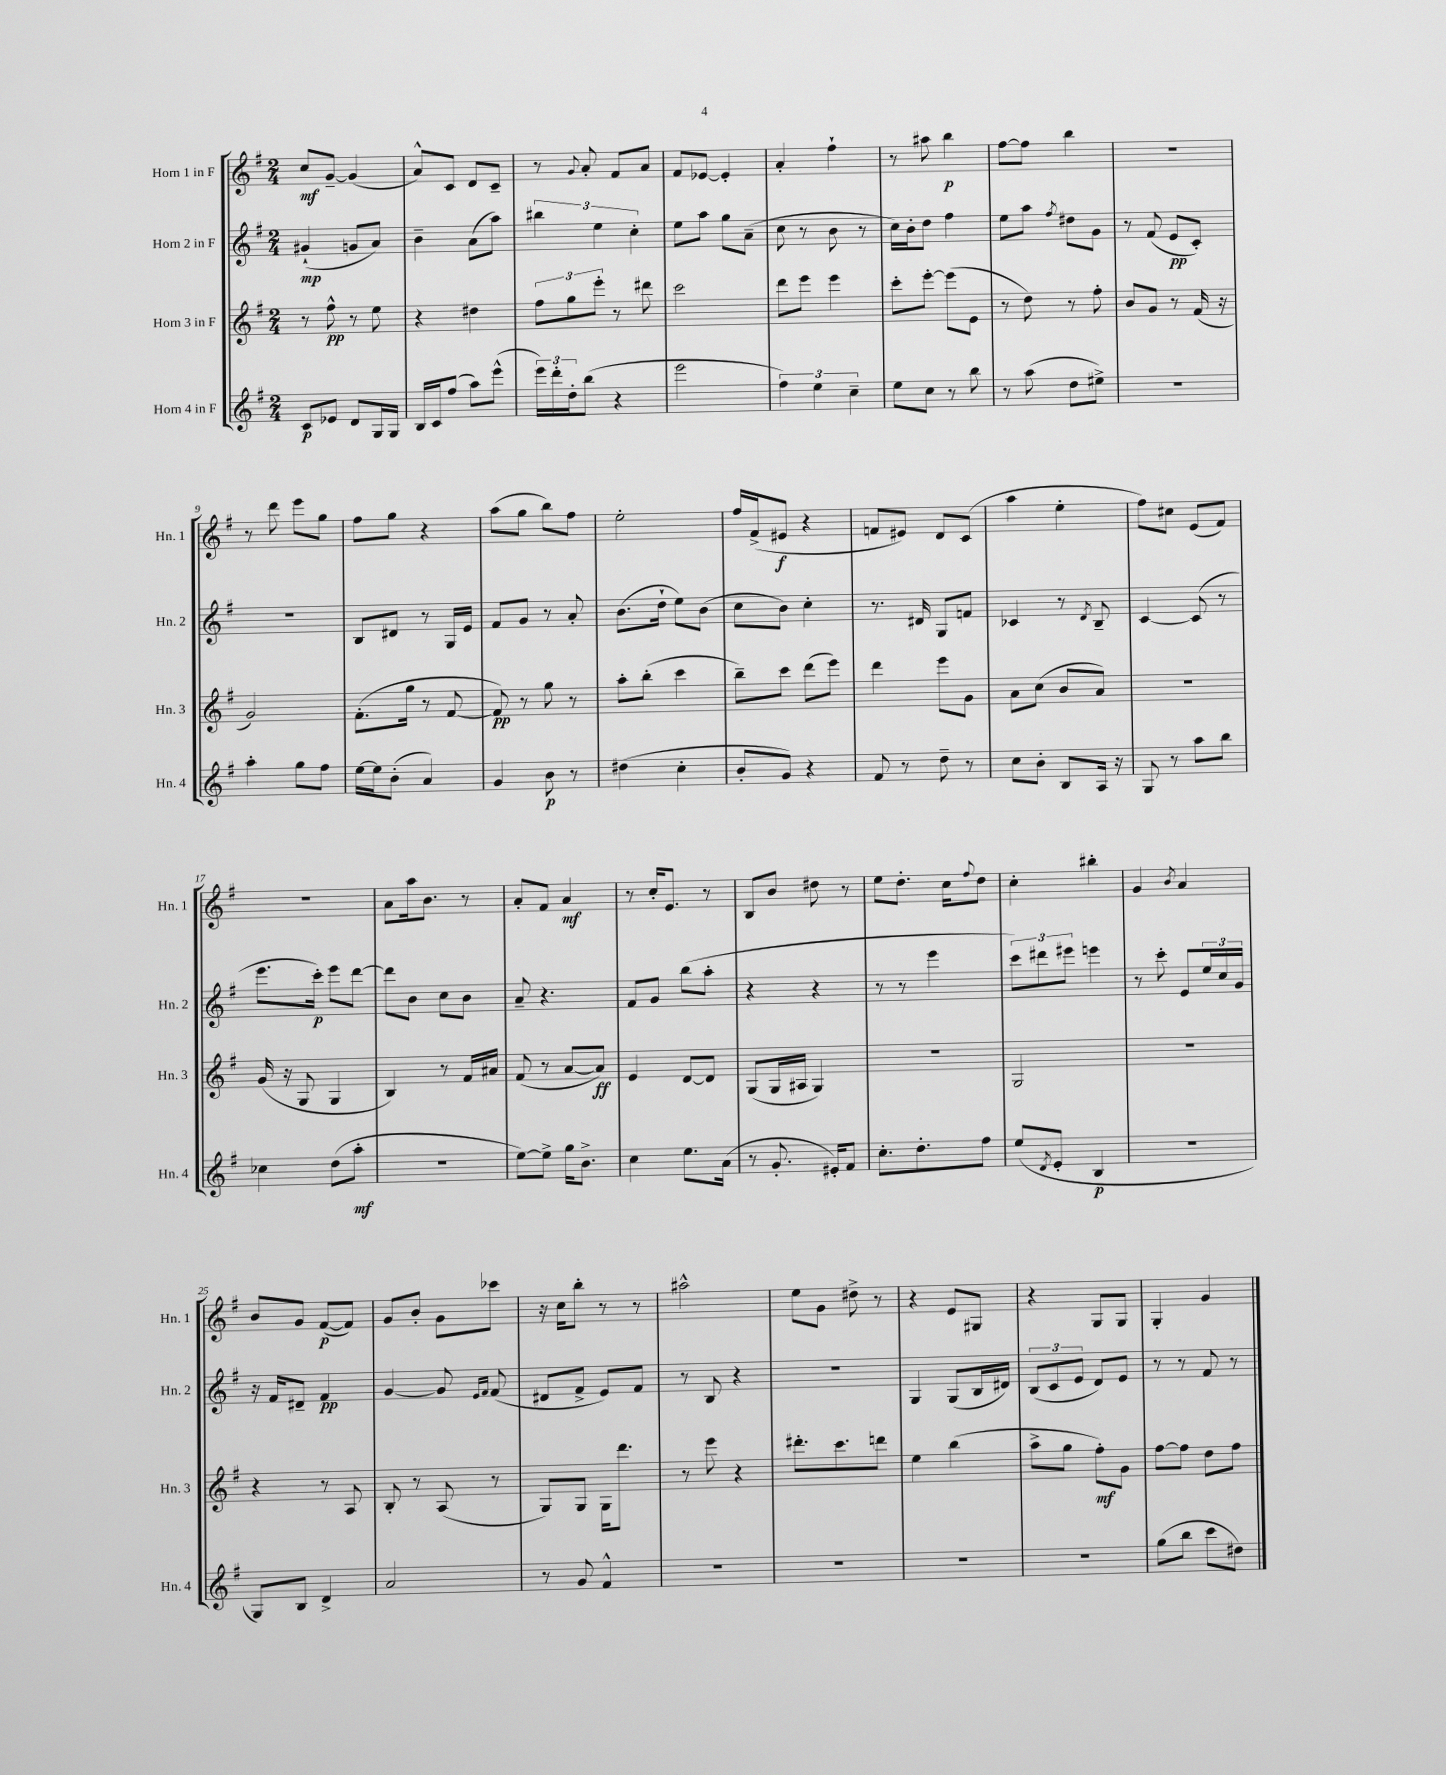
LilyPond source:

<<
\new StaffGroup <<
\new Staff = "s0" \with { instrumentName = "Horn 1 in F" shortInstrumentName = "Hn. 1" } {
    \clef treble \key g \major \numericTimeSignature \time 2/4
    c''8\mf g'8~-- g'4( |
    a'8-^) c'8 d'8 c'8-- |
    r8 \appoggiatura { g'8 } a'8-. fis'8 a'8 |
    fis'8 ees'8~ ees'4-. |
    a'4-. fis''4-! |
    r8 ais''8 b''4\p |
    fis''8~ fis''8 b''4 |
    r2 |
    r8 d'''8 e'''8 g''8 |
    fis''8 g''8 r4 |
    a''8( g''8 b''8) fis''8 |
    e''2-. |
    fis''16 fis'16->( eis'8\f r4 |
    f'8 eis'8) d'8 c'8( |
    a''4 e''4-. |
    fis''8) cis''8 e'8( fis'8) |
    r2 |
    a'8 a''16 b'8. r8 |
    a'8-. fis'8 a'4\mf |
    r8 c''16-. e'8. r8 |
    b8 b'8 dis''8 r8 |
    e''8 d''8.-. c''16 \appoggiatura { fis''8 } d''8 |
    c''4-. bis''4-. |
    g'4 \acciaccatura { b'8 } a'4 |
    b'8 g'8 fis'8~\p( fis'8) |
    g'8 b'8-. g'8 ces'''8 |
    r16 c''16 b''8-. r8 r8 |
    ais''2-^ |
    e''8 g'8 dis''8-> r8 |
    r4 e'8 gis8 |
    r4 g8 g8 |
    g4-. g'4 \bar "|." |
}
\new Staff = "s1" \with { instrumentName = "Horn 2 in F" shortInstrumentName = "Hn. 2" } {
    \clef treble \key g \major \numericTimeSignature \time 2/4
    gis'4-!\mp( g'8 a'8) |
    b'4-- a'8( a''8) |
    \tuplet 3/2 { bis''4 e''4 c''4-. } |
    e''8 a''8 g''8 a'8--( |
    c''8 r8 b'8 r8 |
    c''16) b'16-. d''8 fis''4 |
    e''8 a''8 \acciaccatura { fis''8 } dis''8 g'8 |
    r8 fis'8( e'8\pp c'8-.) |
    R2 |
    b8 dis'8 r8 g16 e'16 |
    fis'8 g'8 r8 a'8-. |
    b'8.( d''16-! e''8) b'8( |
    c''8 b'8) c''4-. |
    r8. dis'16 g8 f'8 |
    ces'4 r8 \acciaccatura { d'8 } b8-- |
    c'4~ c'8( r8 |
    e'''8. c'''16-.\p) e'''8 d'''8~ |
    d'''8 b'8 c''8 b'8 |
    a'8-- r4. |
    fis'8 g'8 b''8( a''8-. |
    r4 r4 |
    r8 r8 e'''4 |
    \tuplet 3/2 { c'''8) dis'''8 eis'''8 } e'''4 |
    r8 c'''8-. e'8 \tuplet 3/2 { e''16 c''16 g'16 } |
    r16 fis'16 dis'8-- fis'4\pp |
    g'4~ g'8 \grace { e'16 fis'16 } fis'8( |
    dis'8 fis'8-> e'8) fis'8 |
    r8 b8 r4 |
    R2 |
    g4 g8( b16 dis'16) |
    \tuplet 3/2 { b8( c'8 e'8 } d'8) e'8 |
    r8 r8 fis'8 r8 \bar "|." |
}
\new Staff = "s2" \with { instrumentName = "Horn 3 in F" shortInstrumentName = "Hn. 3" } {
    \clef treble \key g \major \numericTimeSignature \time 2/4
    r8 fis''8-^\pp r8 e''8 |
    r4 dis''4 |
    \tuplet 3/2 { fis''8 g''8 e'''8-. } r8 dis'''8 |
    c'''2 |
    d'''8 e'''8 e'''4 |
    c'''8-. e'''8~-. e'''8( e'8 |
    r8 d''8) r8 fis''8-. |
    b'8 g'8 r8 fis'16( r16 |
    g'2) |
    fis'8.-.( g''16 r8 fis'8~ |
    fis'8\pp) r8 g''8 r8 |
    a''8-. b''8-.( c'''4 |
    b''8--) c'''8 d'''8( e'''8) |
    d'''4 e'''8 g'8 |
    a'8 c''8( b'8 a'8) |
    r2 |
    g'16( r16 g8 g4 |
    b4) r8 fis'16 ais'16 |
    fis'8( r8 a'8~ a'8\ff) |
    e'4 d'8~ d'8 |
    g8( g16 ais16 g4) |
    R2 |
    g2 |
    R2 |
    r4 r8 a8 |
    b8-. r8 a8( r8 |
    g8) g8 g16 d'''8. |
    r8 e'''8 r4 |
    dis'''8.-. c'''8. d'''8 |
    e''4 b''4( |
    a''8-> g''8 fis''8-.\mf) g'8 |
    fis''8~ fis''8 d''8 fis''8 \bar "|." |
}
\new Staff = "s3" \with { instrumentName = "Horn 4 in F" shortInstrumentName = "Hn. 4" } {
    \clef treble \key g \major \numericTimeSignature \time 2/4
    c'8\p ees'8 d'8 g16 g16 |
    b16 c'16 fis''8( a''8) e'''8-^( |
    \tuplet 3/2 { e'''16) d'''16-. d''16-. } b''8( r4 |
    e'''2 |
    \tuplet 3/2 { fis''4) e''4 c''4-- } |
    e''8 c''8 r8 b''8 |
    r8 a''8( d''8 eis''8->) |
    R2 |
    a''4-. g''8 fis''8 |
    e''16~ e''16 b'8-.( a'4) |
    g'4 b'8\p r8 |
    dis''4( c''4-. |
    b'8-. g'8) r4 |
    fis'8 r8 d''8-- r8 |
    c''8 b'8-. b8 a16 r16 |
    g8 r8 a''8 b''8 |
    ces''4 d''8( a''8-.\mf |
    R2 |
    e''8~) e''8-> g''16 b'8.-> |
    c''4 e''8. a'16( |
    r8 g'8.-. eis'16-.) fis'8 |
    c''8.-. d''8.-. fis''8 |
    e''8( \acciaccatura { d'8 } e'8-. b4\p |
    R2 |
    g8) b8 d'4-> |
    a'2 |
    r8 g'8 fis'4-^ |
    R2 |
    R2 |
    R2 |
    R2 |
    g''8( b''8 c'''8 dis''8) \bar "|." |
}
>>
>>
